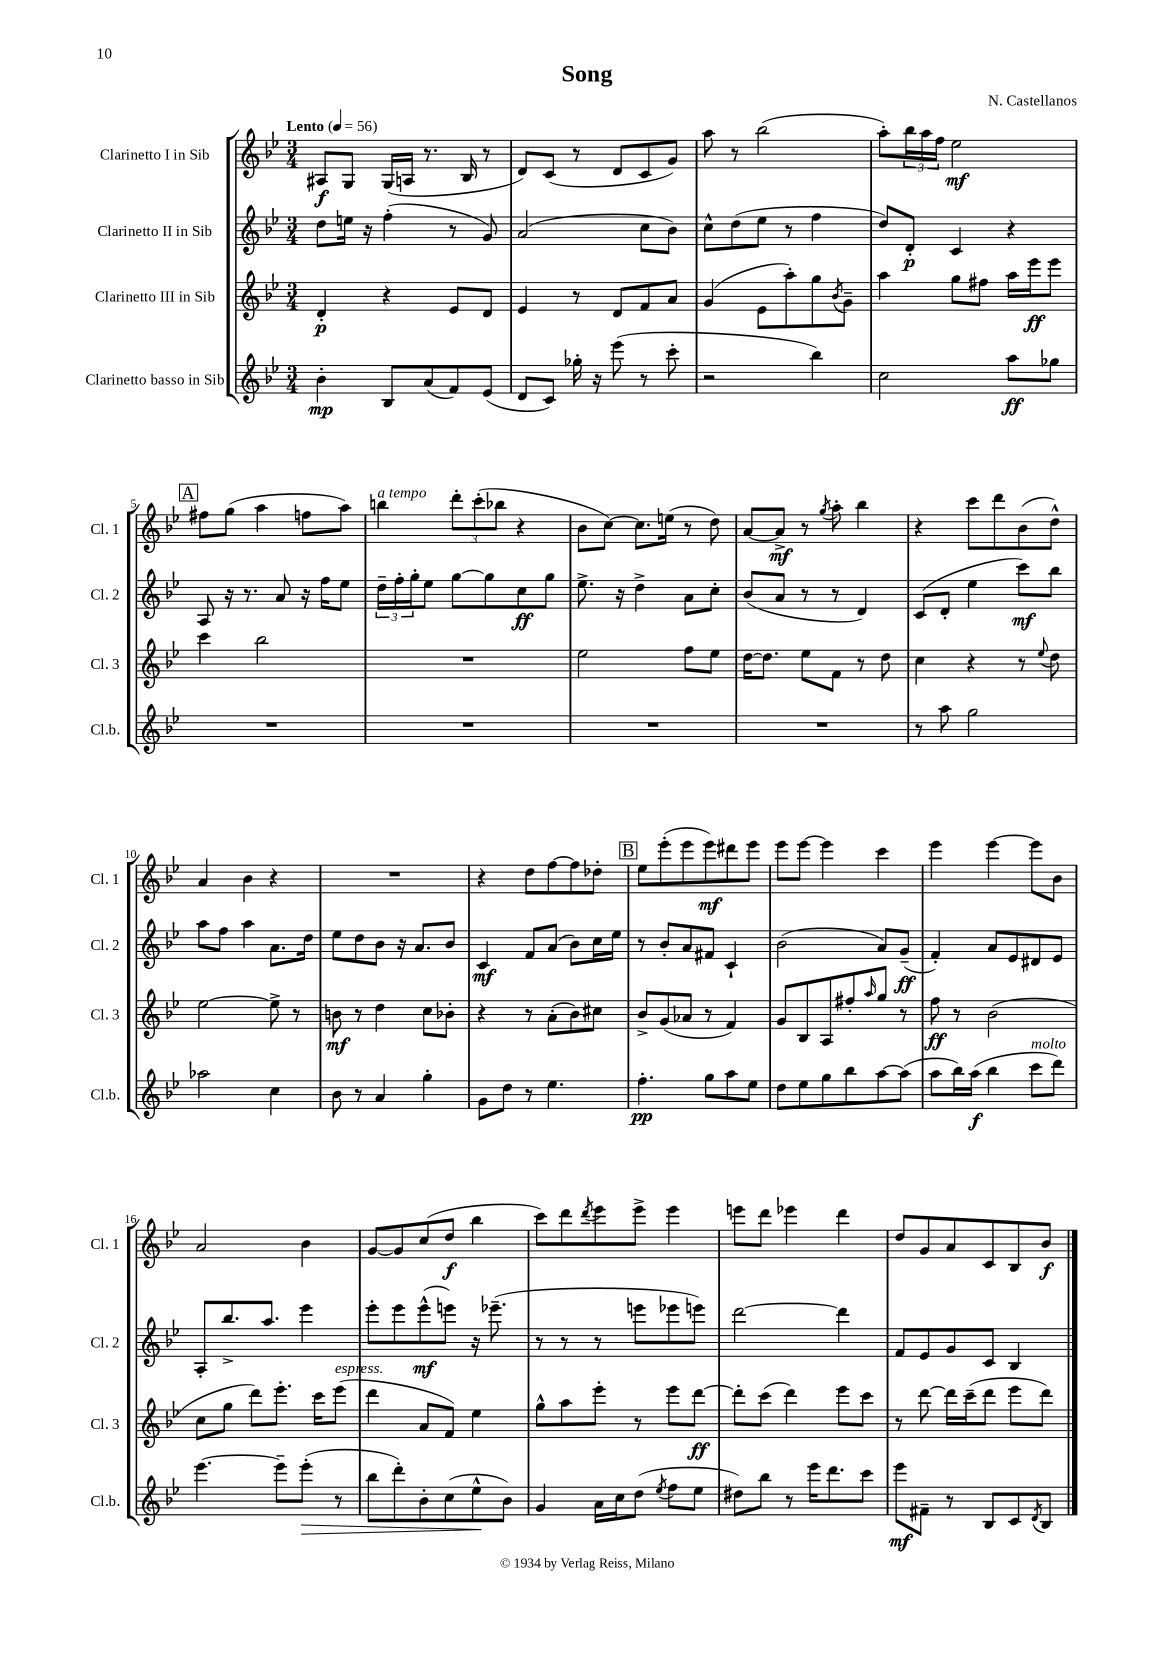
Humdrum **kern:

**kern	**dynam	**kern	**dynam	**kern	**dynam	**kern	**dynam
*part4	*part4	*part3	*part3	*part2	*part2	*part1	*part1
*staff4	*staff4	*staff3	*staff3	*staff2	*staff2	*staff1	*staff1
*I"Clarinetto basso in Sib	*	*I"Clarinetto III in Sib	*	*I"Clarinetto II in Sib	*	*I"Clarinetto I in Sib	*
*I'Cl.b.	*	*I'Cl. 3	*	*I'Cl. 2	*	*I'Cl. 1	*
*clefG2	*	*clefG2	*	*clefG2	*	*clefG2	*
*k[b-e-]	*	*k[b-e-]	*	*k[b-e-]	*	*k[b-e-]	*
*M3/4	*	*M3/4	*	*M3/4	*	*M3/4	*
*MM56	*	*MM56	*	*MM56	*	*MM56	*
=1	=1	=1	=1	=1	=1	=1	=1
!	!	!	!	!	!	!LO:TX:a:B:t=Lento	!
4b-'\	mp	4d'/	p	8dd\L	.	8A#X/L	f
.	.	.	.	16een\Jk	.	8G/J	.
.	.	.	.	16r	.	.	.
8B-/L	.	4r	.	(4ff'\	.	(16G/LL	.
.	.	.	.	.	.	16An/JJ	.
(8a/	.	.	.	.	.	8.r	.
8f/)	.	8e-/L	.	8r	.	.	.
.	.	.	.	.	.	16B-/	.
(8e-/J	.	8d/J	.	8g/)	.	8r	.
=2	=2	=2	=2	=2	=2	=2	=2
8d/L	.	4e-/	.	(2a/	.	8d/L)	.
8c/J)	.	.	.	.	.	(8c/J	.
16gg-X'\	.	8r	.	.	.	8r	.
16r	.	.	.	.	.	.	.
(8eee-\	.	8d/L	.	.	.	8d/L	.
8r	.	8f/	.	8cc\L	.	8c/	.
8ccc'\	.	8a/J	.	8b-\J)	.	8g/J)	.
=3	=3	=3	=3	=3	=3	=3	=3
2r	.	(4g/	.	8cc^^\L	.	8aa\	.
.	.	.	.	(8dd\	.	8r	.
.	.	8e-\L	.	8ee-\J	.	(2bb-\	.
.	.	8aa'\)	.	8r	.	.	.
4bb-\)	.	8gg\	.	4ff\	.	.	.
.	.	8qb-/	.	.	.	.	.
.	.	8g~\J	.	.	.	.	.
=4	=4	=4	=4	=4	=4	=4	=4
2cc\	.	4aa\	.	8dd/L)	.	8aa'\L)	.
.	.	.	.	8d'/J	p	24bb-\L	.
.	.	.	.	.	.	24aa\	.
.	.	.	.	.	.	24ff\JJ	.
.	.	8gg\L	.	4c/	.	2ee-\	mf
.	.	8ff#X\J	.	.	.	.	.
8aa\L	ff	16aa\LL	.	4r	.	.	.
.	.	16eee-\J	ff	.	.	.	.
8gg-X\J	.	8eee-\J	.	.	.	.	.
!!LO:LB:g=z
!!LO:REH:place=s1:t=A
=5	=5	=5	=5	=5	=5	=5	=5
2.r	.	4ccc\	.	8A/	.	8ff#X\L	.
.	.	.	.	16r	.	(8gg\J	.
.	.	.	.	8.r	.	.	.
.	.	2bb-\	.	.	.	4aa\	.
.	.	.	.	8a/	.	.	.
.	.	.	.	16r	.	8ffn\L	.
.	.	.	.	16ff\KL	.	.	.
.	.	.	.	8ee-\J	.	8aa\J)	.
=6	=6	=6	=6	=6	=6	=6	=6
!	!	!	!	!	!	!LO:TX:a:i:t=a tempo	!
2.r	.	2.r	.	24dd~\LL	.	4bbn\	.
.	.	.	.	24ff'\	.	.	.
.	.	.	.	24gg'\J	.	.	.
.	.	.	.	8ee-\J	.	.	.
.	.	.	.	[8gg\L	.	12ddd'\L	.
.	.	.	.	.	.	(12ccc'\	.
.	.	.	.	8gg\]	.	.	.
.	.	.	.	.	.	12bb-X\J	.
.	.	.	.	8cc\	ff	4r	.
.	.	.	.	8gg\J	.	.	.
=7	=7	=7	=7	=7	=7	=7	=7
2.r	.	2ee-\	.	8.ee-^\	.	8b-\L	.
.	.	.	.	.	.	[8cc\J)	.
.	.	.	.	16r	.	.	.
.	.	.	.	4dd^\	.	8.cc\L]	.
.	.	.	.	.	.	(16een\Jk	.
.	.	8ff\L	.	8a\L	.	8r	.
.	.	8ee-\J	.	8cc'\J	.	8dd\)	.
=8	=8	=8	=8	=8	=8	=8	=8
2.r	.	[16dd\KL	.	(8b-/L	.	[8a/L	.
.	.	8.dd\J]	.	.	.	.	.
.	.	.	.	8a/J	.	8a^/J]	mf
.	.	8ee-\L	.	8r	.	8r	.
.	.	.	.	.	.	8qgg/	.
.	.	8f\J	.	8r	.	8aa'\	.
.	.	8r	.	4d/)	.	4bb-\	.
.	.	8dd\	.	.	.	.	.
=9	=9	=9	=9	=9	=9	=9	=9
8r	.	4cc\	.	(8c/L	.	4r	.
8aa\	.	.	.	8d'/J	.	.	.
2gg\	.	4r	.	4ee-\	.	8ccc\L	.
.	.	.	.	.	.	8ddd\	.
.	.	8r	.	8ccc\L)	mf	(8b-\	.
.	.	8qqee-/	.	.	.	.	.
.	.	8dd\	.	8bb-\J	.	8dd^^\J)	.
!!LO:LB:g=z
=10	=10	=10	=10	=10	=10	=10	=10
2aa-X\	.	[2ee-\	.	8aa\L	.	4a/	.
.	.	.	.	8ff\J	.	.	.
.	.	.	.	4aa\	.	4b-\	.
4cc\	.	8ee-^\]	.	8.a\L	.	4r	.
.	.	8r	.	.	.	.	.
.	.	.	.	16dd\Jk	.	.	.
=11	=11	=11	=11	=11	=11	=11	=11
8b-\	.	8bn\	mf	8ee-\L	.	2.r	.
8r	.	8r	.	8dd\	.	.	.
4a/	.	4dd\	.	8b-\J	.	.	.
.	.	.	.	16r	.	.	.
.	.	.	.	8.a/L	.	.	.
4gg'\	.	8cc\L	.	.	.	.	.
.	.	8b-X'\J	.	8b-/J	.	.	.
=12	=12	=12	=12	=12	=12	=12	=12
8g\L	.	4r	.	4c/	mf	4r	.
8dd\J	.	.	.	.	.	.	.
8r	.	8r	.	8f/L	.	8dd\L	.
4.ee-\	.	(8a'\L	.	(8a/J	.	[8ff\	.
.	.	8b-\)	.	8b-\L)	.	8ff\]	.
.	.	8cc#X\J	.	16cc\L	.	8dd-X'\J	.
.	.	.	.	16ee-\JJ	.	.	.
!!LO:REH:place=s1:t=B
=13	=13	=13	=13	=13	=13	=13	=13
4.ff'\	pp	8b-^/L	.	8r	.	8ee-\L	.
.	.	(8g/	.	8b-'/L	.	(8eee-'\	.
.	.	8a-X/J	.	8a/	.	8eee-\	.
8gg\L	.	8r	.	8f#X/J	.	8eee-\)	mf
8aa\	.	4f/)	.	4c`/	.	8ddd#X\	.
8ee-\J	.	.	.	.	.	8eee-\J	.
=14	=14	=14	=14	=14	=14	=14	=14
8dd\L	.	8g/L	.	(2b-\	.	8eee-\L	.
8ee-\	.	8B-/	.	.	.	[8eee-\J	.
8gg\	.	8A/	.	.	.	4eee-\]	.
8bb-\	.	8ff#X'/	.	.	.	.	.
.	.	16qqaa/	.	.	.	.	.
[8aa\	.	8gg/J	.	8a/L)	.	4ccc\	.
(8aa\J]	.	8r	.	(8g~/J	ff	.	.
=15	=15	=15	=15	=15	=15	=15	=15
8aa\L	.	8ff\	ff	4f'/)	.	4eee-\	.
16bb-\L)	.	8r	.	.	.	.	.
(16aa\JJ	f	.	.	.	.	.	.
4bb-\	.	(2b-\	.	8a/L	.	[4eee-\	.
.	.	.	.	8e-/	.	.	.
!LO:TX:a:i:t=molto	!	!	!	!	!	!	!
8ccc\L	.	.	.	8d#X/	.	8eee-\L]	.
8ddd\J)	.	.	.	8e-/J	.	8b-\J	.
!!LO:LB:g=z
=16	=16	=16	=16	=16	=16	=16	=16
[4.eee-\	.	8cc\L	.	8A'/L	.	2a/	.
.	.	8gg\J	.	8.bb-^/	.	.	.
.	.	8ddd\L)	.	.	.	.	.
.	.	.	.	8.aa/J	.	.	.
8eee-~\L]	.	8.eee-'\J	.	.	.	.	.
!	!LO:HP:b	!	!	!	!	!	!
(8eee-'\J	>	.	.	4eee-\	.	4b-\	.
.	.	16ccc\KL	.	.	.	.	.
!	!	!LO:TX:a:i:t=espress.	!	!	!	!	!
8r	.	(8eee-\J	.	.	.	.	.
=17	=17	=17	=17	=17	=17	=17	=17
8bb-\L	.	4ddd\	.	8eee-'\L	.	[8g/L	.
8ddd'\)	.	.	.	8eee-\	.	8g/]	.
8b-'\	.	8a/L	.	(8eee-^^\	mf	(8cc/	.
(8cc\	.	8f/J)	.	8eeen\J)	.	8dd/J	f
8ee-^^\	.	4ee-\	.	16r	.	4bb-\	.
.	.	.	.	(8.eee-X~\	.	.	.
8b-\J)	]	.	.	.	.	.	.
=18	=18	=18	=18	=18	=18	=18	=18
4g/	.	8gg^^\L	.	8r	.	8ccc\L)	.
.	.	8aa\	.	8r	.	8ddd\	.
.	.	.	.	.	.	8qddd/	.
16a\LL	.	8eee-'\J	.	8r	.	8eee-\	.
16cc\J	.	.	.	.	.	.	.
(8dd\J	.	8r	.	8eeen\L	.	8eee-^\J	.
8qee-/	.	.	.	.	.	.	.
8ff\L	.	8eee-\L	.	8eee-X\	.	4eee-\	.
8ee-\J	.	[8ddd\J	ff	8eeen\J)	.	.	.
=19	=19	=19	=19	=19	=19	=19	=19
8dd#X\L)	.	8ddd'\L]	.	[2ddd\	.	8eeen\L	.
8bb-\J	.	(8ccc\J	.	.	.	8ddd\J	.
8r	.	4ddd\)	.	.	.	4eee-X\	.
16eee-\KL	.	.	.	.	.	.	.
8.ddd\	.	.	.	.	.	.	.
.	.	8eee-\L	.	4ddd\]	.	4ddd\	.
8ccc\J	.	8ccc\J	.	.	.	.	.
=20	=20	=20	=20	=20	=20	=20	=20
8eee-\L	mf	8r	.	8f/L	.	8dd/L	.
8f#X~\J	.	[8ddd\	.	8e-/	.	8g/	.
8r	.	16ddd\LL]	.	8g/	.	8a/	.
.	.	(16ccc~\J	.	.	.	.	.
8B-/L	.	8ddd\J	.	8c/J	.	8c/	.
8c/	.	8eee-\L	.	4B-/	.	8B-/	.
8qd/	.	.	.	.	.	.	.
8B-/J	.	8ddd\J)	.	.	.	8b-/J	f
==	==	==	==	==	==	==	==
*-	*-	*-	*-	*-	*-	*-	*-
